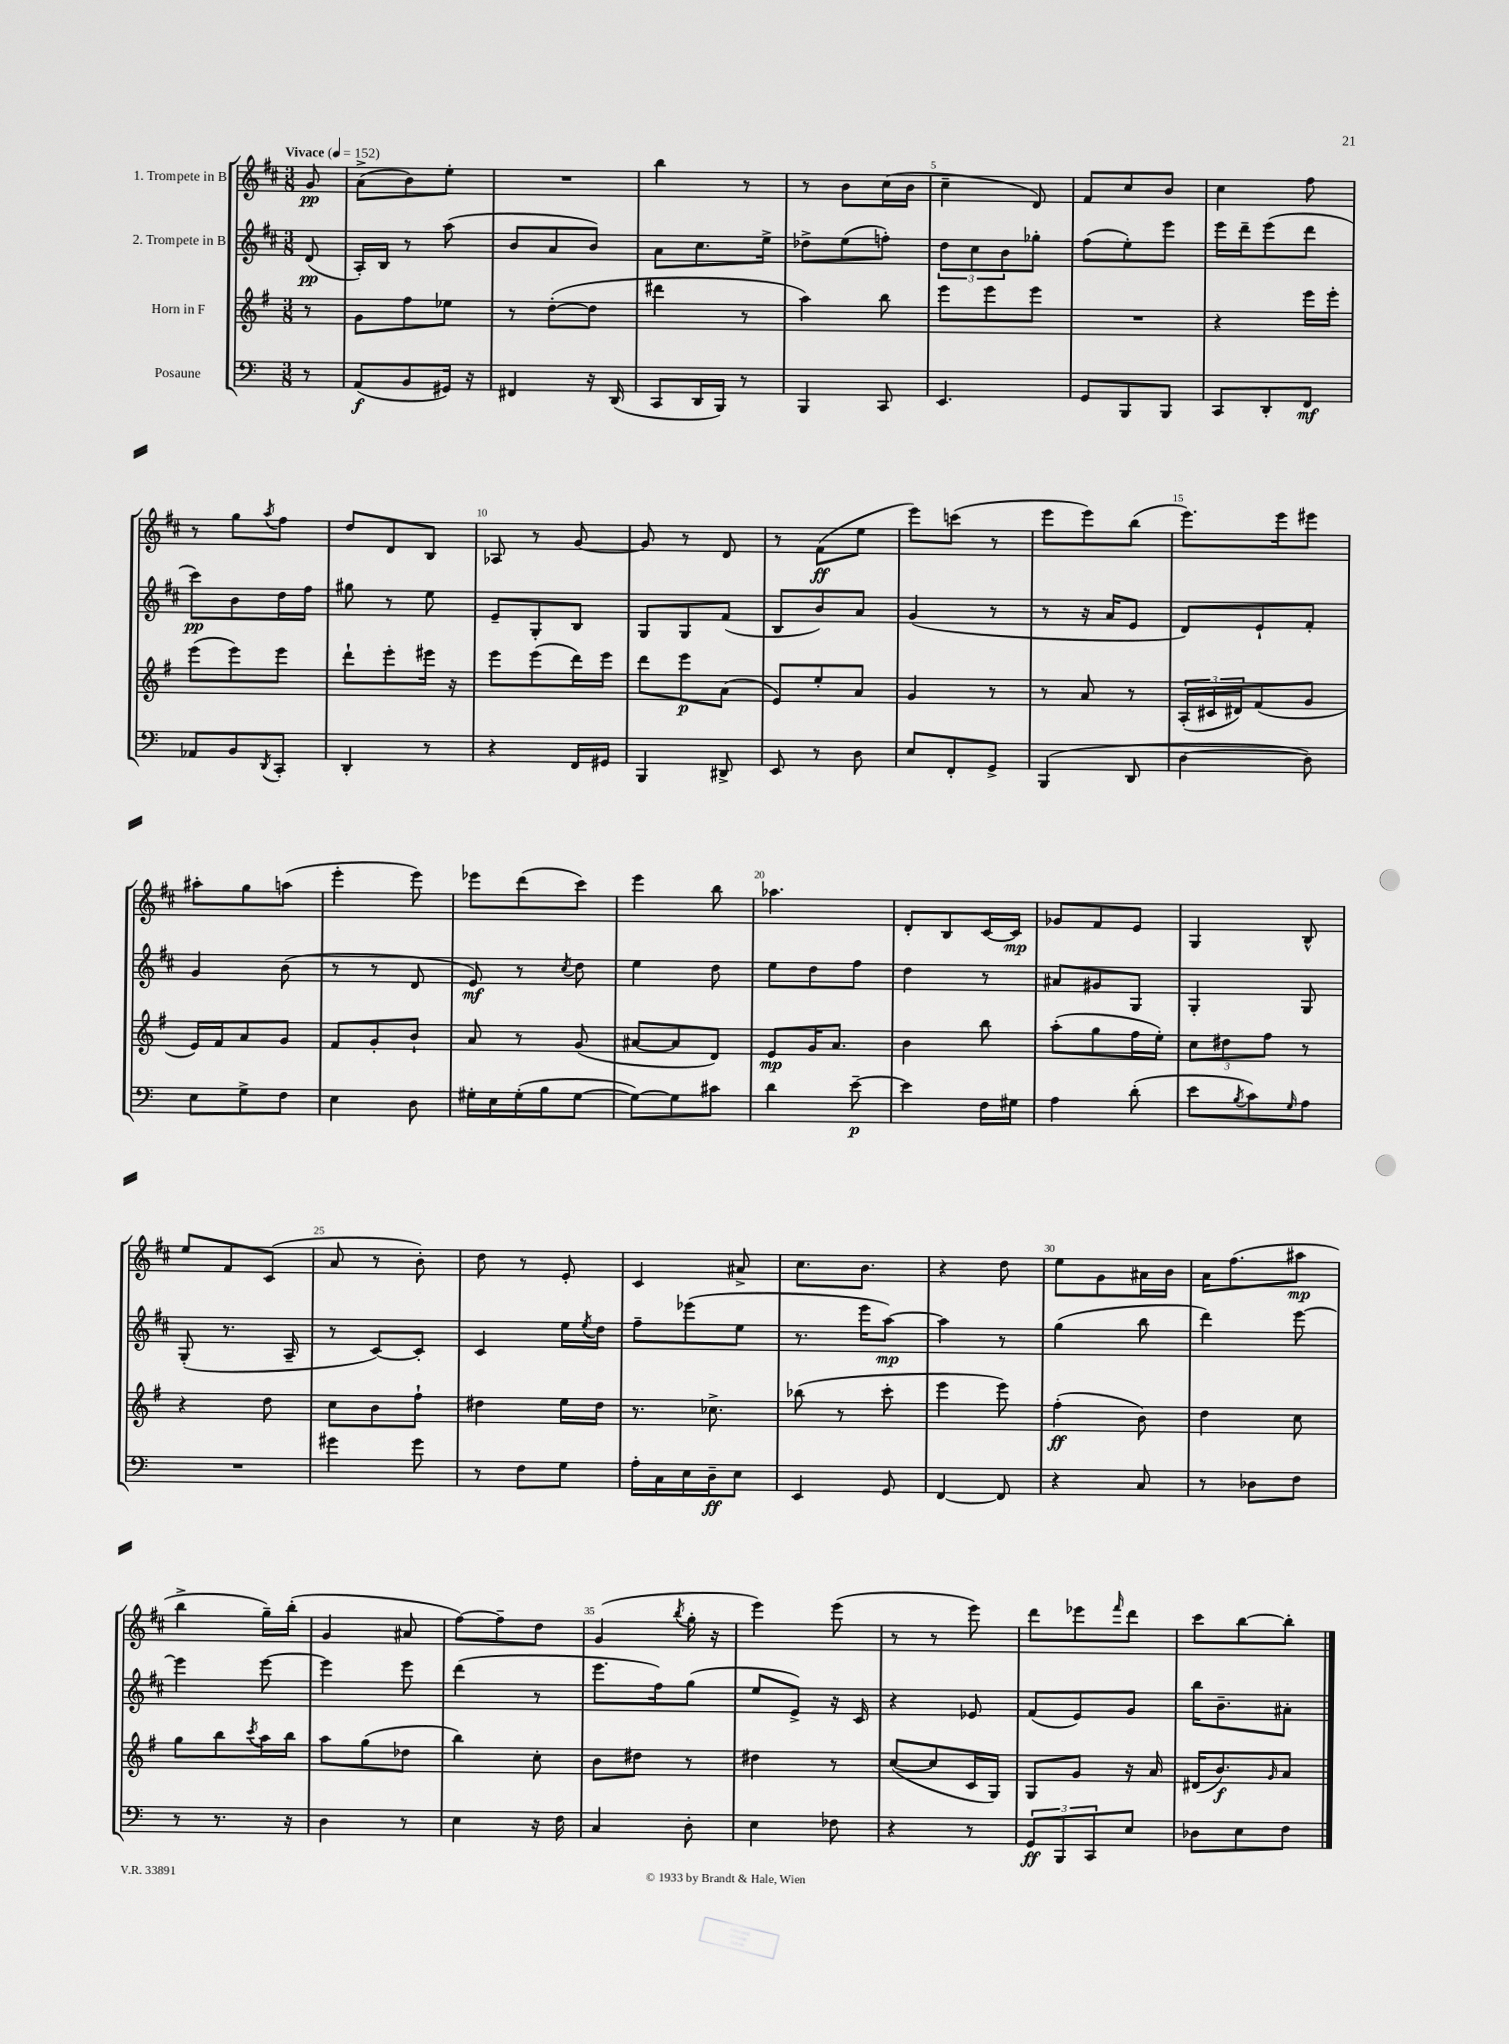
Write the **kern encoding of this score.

**kern	**dynam	**kern	**dynam	**kern	**dynam	**kern	**dynam
*part4	*part4	*part3	*part3	*part2	*part2	*part1	*part1
*staff4	*staff4	*staff3	*staff3	*staff2	*staff2	*staff1	*staff1
*I"Posaune	*	*I"Horn in F	*	*I"2. Trompete in B	*	*I"1. Trompete in B	*
*clefF4	*	*clefG2	*	*clefG2	*	*clefG2	*
*k[]	*	*k[f#]	*	*k[f#c#]	*	*k[f#c#]	*
*M3/8	*	*M3/8	*	*M3/8	*	*M3/8	*
*MM152	*	*MM152	*	*MM152	*	*MM152	*
=	=	=	=	=	=	=	=
!	!	!	!	!	!	!LO:TX:a:B:t=Vivace	!
8r	.	8r	.	(8d/	pp	8g/	pp
=1	=1	=1	=1	=1	=1	=1	=1
(8AA/L	f	8g\L	.	16A'/LL)	.	(8a^\L	.
.	.	.	.	16B/JJ	.	.	.
8BB/	.	8ff#\	.	8r	.	8b\)	.
16GG#X/Jk)	.	8ee-X\J	.	(8aa\	.	8ee'\J	.
16r	.	.	.	.	.	.	.
=2	=2	=2	=2	=2	=2	=2	=2
4FF#X/	.	8r	.	8b/L	.	4.r	.
.	.	([8dd'\L	.	8a/	.	.	.
16r	.	8dd\J]	.	8b/J)	.	.	.
(16DD/	.	.	.	.	.	.	.
=3	=3	=3	=3	=3	=3	=3	=3
8CC/L	.	4ddd#X\	.	8a\L	.	4bb\	.
16DD/L	.	.	.	8.cc#\	.	.	.
16BBB/JJ)	.	.	.	.	.	.	.
8r	.	8r	.	.	.	8r	.
.	.	.	.	16ee^\Jk	.	.	.
=4	=4	=4	=4	=4	=4	=4	=4
4BBB/	.	4aa\)	.	8dd-X^\L	.	8r	.
.	.	.	.	(8ee\	.	8b\L	.
8CC/	.	8bb\	.	8ffn'\J)	.	(16cc#\L	.
.	.	.	.	.	.	16b\JJ	.
=5	=5	=5	=5	=5	=5	=5	=5
4.EE/	.	8eee\L	.	12dd\L	.	4cc#~\	.
.	.	.	.	12cc#\	.	.	.
.	.	8eee\	.	.	.	.	.
.	.	.	.	12b\	.	.	.
.	.	8eee\J	.	8gg-X'\J	.	8d/)	.
=6	=6	=6	=6	=6	=6	=6	=6
8GG/L	.	4.r	.	(8ff#\L	.	8f#/L	.
8BBB/	.	.	.	8ee'\)	.	8cc#/	.
8BBB/J	.	.	.	8eee\J	.	8b/J	.
=7	=7	=7	=7	=7	=7	=7	=7
8CC/L	.	4r	.	16eee\LL	.	4cc#\	.
.	.	.	.	16ddd~\J	.	.	.
8DD'/	.	.	.	(8eee\	.	.	.
8FF/J	mf	16eee\LL	.	8ddd\J	.	8ff#\	.
.	.	16eee'\JJ	.	.	.	.	.
!!LO:LB:g=z
=8	=8	=8	=8	=8	=8	=8	=8
8AA-X/L	.	(8eee\L	.	8ccc#\L)	pp	8r	.
8BB/	.	8eee\)	.	8b\	.	8gg\L	.
8qDD/	.	.	.	.	.	8qaa/	.
8CC'/J	.	8eee\J	.	16dd\L	.	8ff#\J	.
.	.	.	.	16ff#\JJ	.	.	.
=9	=9	=9	=9	=9	=9	=9	=9
4DD'/	.	8ddd`\L	.	8gg#X\	.	8dd/L	.
.	.	8eee'\	.	8r	.	8d/	.
8r	.	16eee#X\Jk	.	8ee\	.	8B/J	.
.	.	16r	.	.	.	.	.
=10	=10	=10	=10	=10	=10	=10	=10
4r	.	8eee\L	.	8e~/L	.	8A-X/	.
.	.	(8eee\	.	8G'/	.	8r	.
16FF/LL	.	16ddd\L)	.	8B/J	.	[8g/	.
16GG#X/JJ	.	16eee\JJ	.	.	.	.	.
=11	=11	=11	=11	=11	=11	=11	=11
4BBB/	.	8ddd\L	.	8G/L	.	8g/]	.
.	.	8eee\	p	8G/	.	8r	.
8DD#X^/	.	(8a\J	.	(8f#/J	.	8d/	.
=12	=12	=12	=12	=12	=12	=12	=12
8EE/	.	8e/L)	.	8B/L	.	8r	.
8r	.	8ee'/	.	8b/)	.	(8f#\L	ff
8D\	.	8a/J	.	8a/J	.	8ee\J	.
=13	=13	=13	=13	=13	=13	=13	=13
8E/L	.	4g/	.	(4g/	.	8eee\L)	.
8FF'/	.	.	.	.	.	(8cccn\J	.
8GG^/J	.	8r	.	8r	.	8r	.
=14	=14	=14	=14	=14	=14	=14	=14
(4BBB/	.	8r	.	8r	.	8eee\L	.
.	.	8a/	.	16r	.	8eee\)	.
.	.	.	.	16a/KL	.	.	.
8DD/	.	8r	.	8e/J	.	(8bb\J	.
=15	=15	=15	=15	=15	=15	=15	=15
[4D\	.	(24A'/LL	.	8d/L)	.	8.eee\L)	.
.	.	24c#X/	.	.	.	.	.
.	.	24d#X/J)	.	.	.	.	.
.	.	(8f#/	.	8e`/	.	.	.
.	.	.	.	.	.	16eee\k	.
8D\])	.	8g/J	.	8f#'/J	.	8eee#X\J	.
!!LO:LB:g=z
=16	=16	=16	=16	=16	=16	=16	=16
8E\L	.	16e/LL)	.	4g/	.	8aa#X'\L	.
.	.	16f#/J	.	.	.	.	.
8G^\	.	8a/	.	.	.	8gg\	.
8F\J	.	8g/J	.	(8b\	.	(8aan\J	.
=17	=17	=17	=17	=17	=17	=17	=17
4E\	.	8f#/L	.	8r	.	4eee'\	.
.	.	8g'/	.	8r	.	.	.
8D\	.	8b`/J	.	8d/	.	8eee\)	.
=18	=18	=18	=18	=18	=18	=18	=18
16G#X'\LL	.	8a/	.	8e/)	mf	8eee-X\L	.
16E\	.	.	.	.	.	.	.
(16G#'\	.	8r	.	8r	.	(8ddd\	.
16B\J	.	.	.	.	.	.	.
.	.	.	.	8qcc#/	.	.	.
[8G#\J	.	(8g/	.	8dd\	.	8ccc#\J)	.
=19	=19	=19	=19	=19	=19	=19	=19
8G#\L_)	.	[8a#X/L	.	4ee\	.	4eee\	.
8G#\]	.	8a#/]	.	.	.	.	.
8c#X\J	.	8d/J)	.	8dd\	.	8bb\	.
=20	=20	=20	=20	=20	=20	=20	=20
4d\	.	8e/L	mp	8ee\L	.	4.aa-X\	.
.	.	16g/K	.	8dd\	.	.	.
.	.	8.a/J	.	.	.	.	.
[8e~\	p	.	.	8ff#\J	.	.	.
=21	=21	=21	=21	=21	=21	=21	=21
4e\]	.	4b\	.	4dd\	.	8d'/L	.
.	.	.	.	.	.	8B/	.
16F\LL	.	8bb\	.	8r	.	[16c#/L	.
16G#X\JJ	.	.	.	.	.	16c#/JJ]	mp
=22	=22	=22	=22	=22	=22	=22	=22
4A\	.	(8aa'\L	.	8a#X/L	.	8g-X/L	.
.	.	8gg\	.	8g#X/	.	8f#/	.
(8d'\	.	16ff#\L	.	8G/J	.	8e/J	.
.	.	16ee'\JJ)	.	.	.	.	.
=23	=23	=23	=23	=23	=23	=23	=23
8e\L	.	12cc\L	.	4G'/	.	4G/	.
.	.	12dd#X\	.	.	.	.	.
8qB/	.	.	.	.	.	.	.
8c\)	.	.	.	.	.	.	.
.	.	12ff#\J	.	.	.	.	.
16qqG/	.	.	.	.	.	.	.
8A\J	.	8r	.	8G/	.	8B^^/	.
!!LO:LB:g=z
=24	=24	=24	=24	=24	=24	=24	=24
4.r	.	4r	.	(8G'/	.	8ee/L	.
.	.	.	.	8.r	.	8f#/	.
.	.	8dd\	.	.	.	(8c#/J	.
.	.	.	.	16A~/	.	.	.
=25	=25	=25	=25	=25	=25	=25	=25
4g#X\	.	8cc\L	.	8r	.	8a/	.
.	.	8b\	.	[8c#/L)	.	8r	.
8g#\	.	8ff#`\J	.	8c#'/J]	.	8b'\)	.
=26	=26	=26	=26	=26	=26	=26	=26
8r	.	4dd#X\	.	4c#/	.	8dd\	.
8F\L	.	.	.	.	.	8r	.
8G\J	.	16ee\LL	.	16ee\LL	.	8e'/	.
.	.	.	.	8qee/	.	.	.
.	.	16dd#\JJ	.	16dd\JJ	.	.	.
=27	=27	=27	=27	=27	=27	=27	=27
16A'\LL	.	8.r	.	8ff#~\L	.	4c#/	.
16C\	.	.	.	.	.	.	.
16E\	.	.	.	(8eee-X\	.	.	.
16D~\J	ff	8.cc-X^\	.	.	.	.	.
8E\J	.	.	.	8ee\J	.	8a#X^/	.
=28	=28	=28	=28	=28	=28	=28	=28
4EE/	.	(8bb-X\	.	8.r	.	8.cc#\L	.
.	.	8r	.	.	.	.	.
.	.	.	.	16eee\KL	.	8.b\J	.
8GG/	.	8ccc'\	.	[8aa\J)	mp	.	.
=29	=29	=29	=29	=29	=29	=29	=29
[4FF/	.	4eee\	.	4aa\]	.	4r	.
8FF/]	.	8eee\)	.	8r	.	8dd\	.
=30	=30	=30	=30	=30	=30	=30	=30
4r	.	(4ff#'\	ff	(4gg\	.	8ee\L	.
.	.	.	.	.	.	8g\	.
8C/	.	8b\)	.	8bb\	.	16a#X\L	.
.	.	.	.	.	.	16b\JJ	.
=31	=31	=31	=31	=31	=31	=31	=31
8r	.	4dd\	.	4ddd\)	.	16a\KL	.
.	.	.	.	.	.	(8.ff#\	.
8D-X\L	.	.	.	.	.	.	.
8F\J	.	8cc\	.	[8eee\	.	8aa#X\J	mp
!!LO:LB:g=z
=32	=32	=32	=32	=32	=32	=32	=32
8r	.	8gg\L	.	4eee\]	.	4bb^\	.
8.r	.	8bb\	.	.	.	.	.
.	.	8qccc/	.	.	.	.	.
.	.	16aa\L	.	[8eee\	.	16gg~\LL)	.
16r	.	16bb\JJ	.	.	.	(16bb'\JJ	.
=33	=33	=33	=33	=33	=33	=33	=33
4D\	.	8aa\L	.	4eee\]	.	4g/	.
.	.	(8gg\	.	.	.	.	.
8r	.	8dd-X\J	.	8eee\	.	8a#X/	.
=34	=34	=34	=34	=34	=34	=34	=34
4E\	.	4bb\)	.	(4ddd\	.	[8ff#\L)	.
.	.	.	.	.	.	8ff#~\]	.
16r	.	8cc'\	.	8r	.	8dd\J	.
16F\	.	.	.	.	.	.	.
=35	=35	=35	=35	=35	=35	=35	=35
4C/	.	8b\L	.	8.eee\L	.	(4g/	.
.	.	8dd#X\J	.	.	.	.	.
.	.	.	.	16ff#\k)	.	.	.
.	.	.	.	.	.	8qbb/	.
8D'\	.	8r	.	(8gg\J	.	16gg'\	.
.	.	.	.	.	.	16r	.
=36	=36	=36	=36	=36	=36	=36	=36
4E\	.	4dd#X\	.	8ee/L	.	4eee\)	.
.	.	.	.	8e^/J)	.	.	.
8F-X\	.	8r	.	16r	.	(8eee\	.
.	.	.	.	16c#/	.	.	.
=37	=37	=37	=37	=37	=37	=37	=37
4r	.	([8cc/L	.	4r	.	8r	.
.	.	8cc/]	.	.	.	8r	.
8r	.	16c/L	.	8e-X/	.	8eee\)	.
.	.	16G/JJ)	.	.	.	.	.
=38	=38	=38	=38	=38	=38	=38	=38
12GG/L	ff	8G/L	.	(8f#/L	.	8ddd\L	.
12BBB/	.	.	.	.	.	.	.
.	.	8g/J	.	8e/)	.	8eee-X\	.
12CC/	.	.	.	.	.	.	.
.	.	.	.	.	.	16qqfff#/	.
8E/J	.	16r	.	8g/J	.	8ddd\J	.
.	.	16a/	.	.	.	.	.
=39	=39	=39	=39	=39	=39	=39	=39
8D-X\L	.	(16d#X/KL	.	16bb\KL	.	8ccc#\L	.
.	.	8.b/)	f	8.b~\	.	.	.
8E\	.	.	.	.	.	[8bb\	.
.	.	16qqg/	.	.	.	.	.
8F\J	.	8a/J	.	8a#X'\J	.	8bb'\J]	.
==	==	==	==	==	==	==	==
*-	*-	*-	*-	*-	*-	*-	*-
